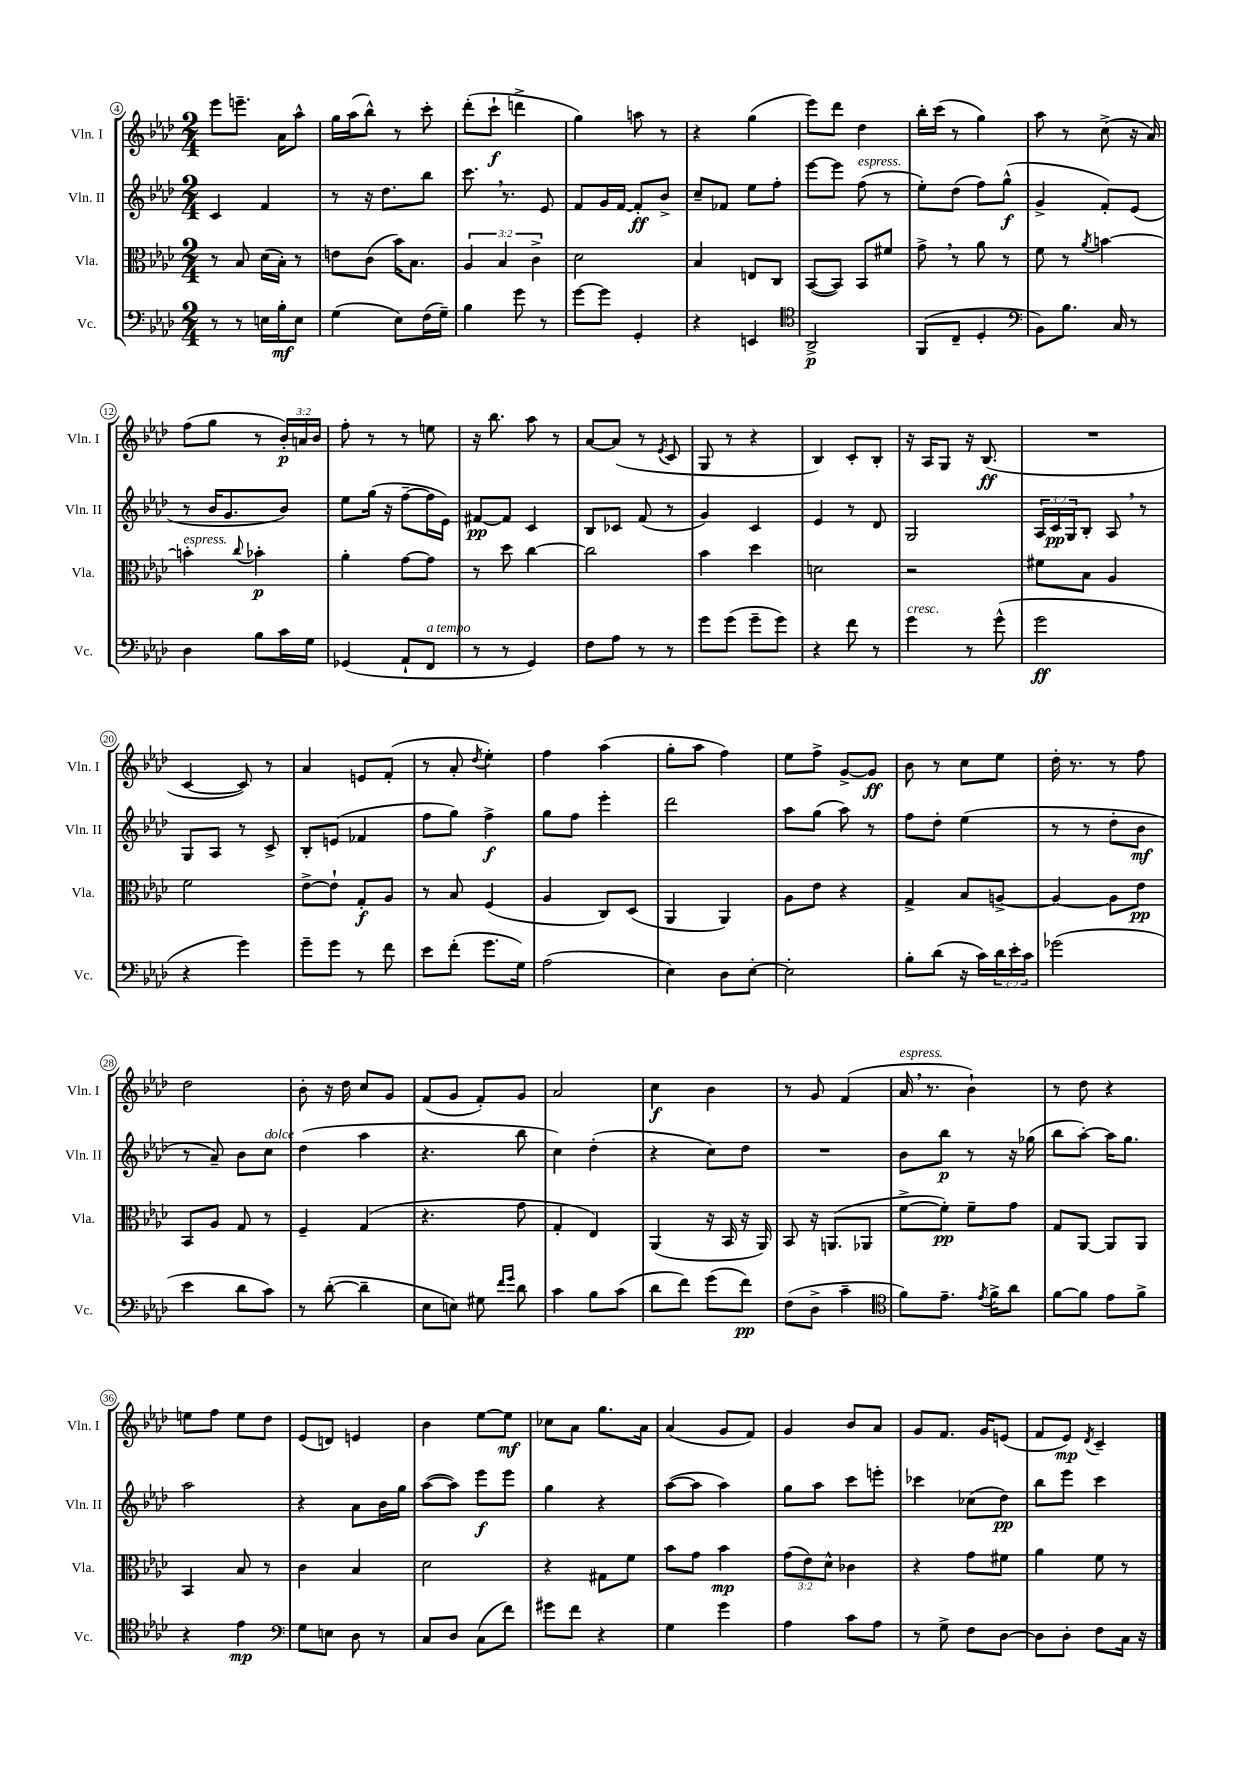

**kern	**kern	**kern	**kern
*staff4	*staff3	*staff2	*staff1
*clefF4	*clefC3	*clefG2	*clefG2
*k[b-e-a-d-]	*k[b-e-a-d-]	*k[b-e-a-d-]	*k[b-e-a-d-]
*M2/4	*M2/4	*M2/4	*M2/4
8r	8r	4c	8eee-
8r	8B-	.	8.eee~
16E	(16d-	4f	.
16B-'	16B-')	.	16a-
8E	8r	.	8aa-^^
=	=	=	=
(4G	8e	8r	16gg
.	.	.	(16aa-
.	(8c	16r	8bb-^^)
.	.	8.dd-	.
8E-)	16b-)	.	8r
.	8.B-	.	.
(16F	.	8bb-	8ccc'
16G~)	.	.	.
=	=	=	=
4B-	6A-	8.ccc	(8ddd-'
.	.	.	8ccc`
.	6B-	.	.
.	.	8.r	.
8g	.	.	4ddd^
.	6c^	.	.
8r	.	8e-	.
=	=	=	=
[8g	2d-	8f	4gg)
8g]	.	16g	.
.	.	[16f	.
4GG'	.	8f']	8aa
.	.	8b-^	8r
=	=	=	=
4r	4B-	8cc~	4r
.	.	8f-	.
4EE	8E	8ee-	(4gg
.	8C	8ff'	.
=	=	=	=
*clefC4	*	*	*
2AA-^	([8BB-	[8eee-	8eee-)
.	8BB-])	8eee-]	8ddd-
.	8BB-	(8ff	4dd-
.	8f#	8r	.
=	=	=	=
(8FF	8g^	8ee-')	16bb-'
.	.	.	(16ccc
8C~	8r	(8dd-	8r
4D-'	8a-	8ff)	4gg)
.	8r	(8gg^^	.
=	=	=	=
*clefF4	*	*	*
8BB-)	8f	4g^	8aa-
8.B-	8r	.	8r
.	8qa-	.	.
.	[4b	8f')	(8cc^
16C	.	.	.
8r	.	(8e-	16r
.	.	.	16a-)
=	=	=	=
4D-	4b']	8r	(8ff
.	.	16b-	8gg
.	.	8.g	.
.	8qqcc	.	.
8B-	4b-'	.	8r
16c	.	8b-)	24b-')
.	.	.	24a
16G	.	.	.
.	.	.	24b-
=	=	=	=
(4GG-	4a-'	8ee-	8ff'
.	.	(16gg	8r
.	.	16r	.
8AA-`	[8g	[8ff~	8r
8FF	8g]	16ff]	8ee
.	.	16e-)	.
=	=	=	=
8r	8r	[8f#	16r
.	.	.	8.bb-
8r	8dd-	8f#]	.
4GG)	[4cc	4c	8aa-
.	.	.	8r
=	=	=	=
8F	2cc]	8B-	[8a-
8A-	.	8c-	(8a-]
8r	.	(8f	8r
.	.	.	8qe-
8r	.	8r	8c
=	=	=	=
8g	4b-	4g)	8G
(8g	.	.	8r
8g~	4dd-	4c	4r
8g)	.	.	.
=	=	=	=
4r	2d	4e-	4B-)
8f	.	8r	8c'
8r	.	8d-	8B-'
=	=	=	=
4g	2r	2G	16r
.	.	.	16A-
.	.	.	8G
8r	.	.	16r
.	.	.	(8.B-
(8g^^	.	.	.
=	=	=	=
2g	8f#	24A-	2r
.	.	24c	.
.	.	24G	.
.	8B-	8B-'	.
.	4A-	8A-	.
.	.	8r	.
=	=	=	=
4r	2f	8G	[4c
.	.	8A-	.
4g)	.	8r	8c])
.	.	8c^	8r
=	=	=	=
8g~	[8e-^	8B-'	4a-
8g	8e-`]	(8e	.
8r	8G'	4f-	8e
8f	8A-	.	(8f'
=	=	=	=
8e-	8r	8ff	8r
(8f'	8B-	8gg)	8a-'
.	.	.	8qdd-
8.g	(4F	4ff^	4ee-')
16G)	.	.	.
=	=	=	=
(2A-	4A-	8gg	4ff
.	.	8ff	.
.	8C)	4eee-'	(4aa-
.	(8D-	.	.
=	=	=	=
4E-)	4AA-	2ddd-	8gg'
.	.	.	8aa-
8D-	4AA-)	.	4ff)
[8E-'	.	.	.
=	=	=	=
2E-']	8A-	8aa-	8ee-
.	8e-	(8gg	8ff^
.	4r	8aa-)	[8g^
.	.	8r	8g]
=	=	=	=
8B-'	4G^	8ff	8b-
(8d-	.	8dd-'	8r
16r	8B-	(4ee-	8cc
16c)	.	.	.
24d-	[8A^	.	8ee-
24e-'	.	.	.
24c	.	.	.
=	=	=	=
(2g-	4A_	8r	16dd-'
.	.	.	8.r
.	.	8r	.
.	8A]	8dd-'	8r
.	8e-	8b-	8ff
=	=	=	=
4e-	8BB-	8r	2dd-
.	8A-	8a-~)	.
8d-	8G	8b-	.
8c)	8r	8cc	.
=	=	=	=
8r	4F~	(4dd-	8b-'
([8d-'	.	.	16r
.	.	.	16dd-
4d-~]	(4G	4aa-	8cc
.	.	.	8g
=	=	=	=
8E-	4.r	4.r	(8f
8E)	.	.	8g
8G#	.	.	8f')
16qqf	.	.	.
16qqg	.	.	.
8d-	8g	8bb-	8g
=	=	=	=
4c	4G'	4cc)	2a-
8B-	4E-)	(4dd-'	.
(8c	.	.	.
=	=	=	=
8d-	(4AA-	4r	4cc
8f)	.	.	.
(8g	16r	8cc)	4b-
.	16BB-	.	.
8f)	16r	8dd-	.
.	16AA-)	.	.
=	=	=	=
(8F	8BB-	2r	8r
8D-^	16r	.	8g
.	(8.AA	.	.
4c~	.	.	(4f
.	8AA-	.	.
=	=	=	=
*clefC4	*	*	*
8f)	[8f^	8b-	16a-
.	.	.	8.r
8.e-~	8f'])	8bb-	.
.	8f~	8r	4b-`)
8qe-	.	.	.
16f^	.	.	.
8a-	8g	16r	.
.	.	(16gg-	.
=	=	=	=
[8f	8G	8bb-	8r
8f]	[8AA-	[8aa-')	8dd-
8e-	8AA-]	16aa-]	4r
.	.	8.gg	.
8f^	8AA-	.	.
=	=	=	=
4r	4BB-	2aa-	8ee
.	.	.	8ff
4e-	8B-	.	8ee
.	8r	.	8dd-
=	=	=	=
*clefF4	*	*	*
8G	4c	4r	(8e-
8E	.	.	8d)
8D-	4B-	8a-	4e
8r	.	16b-	.
.	.	16gg	.
=	=	=	=
8C	2d-	([8aa-	4b-
8D-	.	8aa-])	.
(8C	.	8eee-	[8ee-
8f)	.	8eee-	8ee-]
=	=	=	=
8g#	4r	4gg	8cc-
8f	.	.	8a-
4r	8G#	4r	8.gg
.	8f	.	.
.	.	.	16a-
=	=	=	=
4G	8b-	([8aa-	(4a-
.	8g	8aa-]	.
4g	4b-	4aa-)	8g
.	.	.	8f)
=	=	=	=
4A-	(12g	8gg	4g
.	12e-)	.	.
.	.	8aa-	.
.	12d-^^	.	.
8c	4c-	8ccc	8b-
8A-	.	8eee'	8a-
=	=	=	=
8r	4r	4ccc-	8g
8G^	.	.	8.f
8F	8g	(8cc-	.
.	.	.	16g
[8D-	8f#	8dd-)	(8e
=	=	=	=
8D-]	4a-	8bb-	8f
8D-'	.	8eee-	8e-)
.	.	.	8qd-
8F	8f	4ccc	4c~
16C	8r	.	.
16r	.	.	.
==	==	==	==
*-	*-	*-	*-
